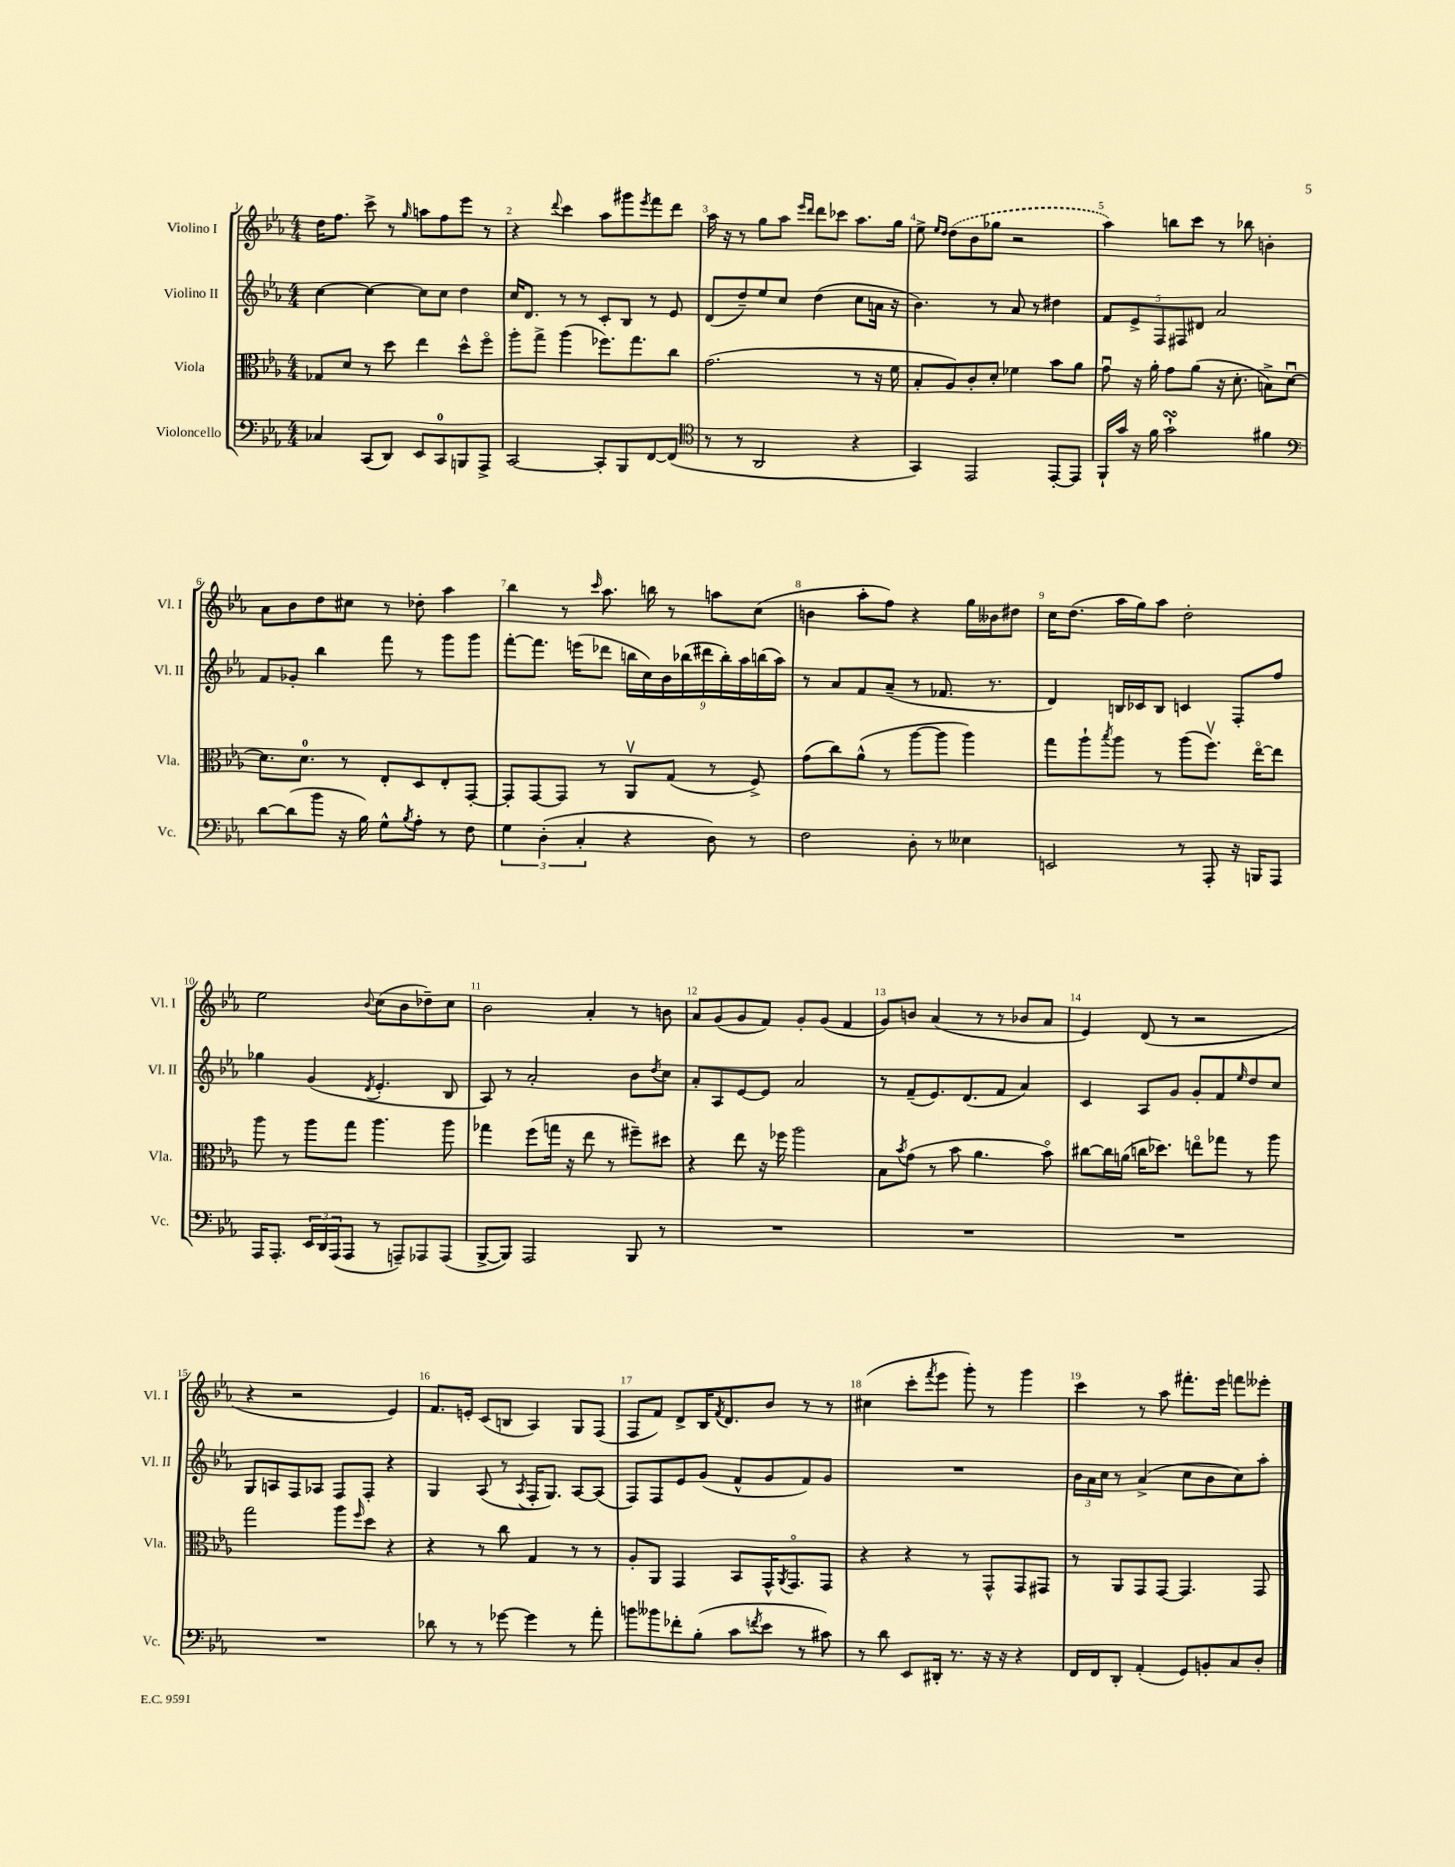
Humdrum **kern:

**kern	**kern	**kern	**kern
*staff4	*staff3	*staff2	*staff1
*clefF4	*clefC3	*clefG2	*clefG2
*k[b-e-a-]	*k[b-e-a-]	*k[b-e-a-]	*k[b-e-a-]
*M4/4	*M4/4	*M4/4	*M4/4
4C-	8G-	[4cc	16dd
.	.	.	8.ff
.	8d	.	.
(8CC	8r	4cc_	8ccc^
8DD)	8dd	.	8r
.	.	.	16qqgg
8EE-	4ee-	8cc]	8aa
8CC	.	8cc	8ff
8BBB	8dd^^	4dd	8eee-
8AAA-^	8ffo	.	8r
=	=	=	=
[2CC	8aa-'	16cc	4r
.	.	8.d	.
.	8gg^	.	.
.	.	.	8qqddd
.	(4aa-	8r	4ccc
.	.	8r	.
8CC']	8.ff-)	8c'	8aa-
8BBB-	.	8B-	8ggg#
.	8.gg	.	.
.	.	.	8qeee-
[8FF	.	8r	8fff
(8FF]	8cc	8e-	8ddd
=	=	=	=
*clefC4	*	*	*
8r	(2.g	(8d	16aa-
.	.	.	16r
8r	.	8dd~)	8r
2AA-	.	8ee-	8gg
.	.	8cc	8aa-
.	.	.	16qqeee-
.	.	.	16qqddd
.	.	(4dd	8ddd
.	.	.	8ccc-
4r	8r	8cc	8.aa-
.	16r	16a	.
.	16f	16r	16gg
=	=	=	=
4GG)	8B-'	4.b-)	8ee-^
.	.	.	16qqee-
.	.	.	16qqdd
.	8A-)	.	(8dd
2EE-	8c'	.	8b-
.	8d'	8r	8gg-
.	4f-	8a-	2r
.	.	8r	.
[8EE-'	8b-	4dd#	.
8EE-]	8a-	.	.
=	=	=	=
16FF`	8gu	10f	4aa-)
16g	.	.	.
.	.	10e-^	.
16r	16r	.	.
16f	16a-'	.	.
.	.	10F	.
2g`	8g	.	8bb
.	.	10F#	.
.	(8a-	.	8ccc
.	.	10d#	.
.	16r	2a-	8r
.	8.d'	.	.
.	.	.	8bb-
4f#	8B^)	.	4b'
.	[8du	.	.
=	=	=	=
*clefF4	*	*	*
[8d	8.d]	8f	8a-
(8d]	.	8g-'	8b-
.	8.d	.	.
8b-	.	4bb-	8dd
16r	8r	.	8cc#
16B-)	.	.	.
8G^^	8E-'	8fff	8r
8qB-	.	.	.
8A-'	8D	8r	8dd-'
8r	8E-'	8ggg	4aa-
8F	[8GG'	8ggg	.
=	=	=	=
6G	8GG']	[8fff'	4bb-
.	[8GG	8.fff]	.
(6D'	.	.	.
.	8GG]	.	8r
.	.	(16eee	.
6C'	.	.	.
.	.	.	16qqccc
.	8r	8ddd-	8.aa-
4r	8AA-v	18bb	.
.	.	18cc)	.
.	.	.	16bb
.	.	18b-	.
.	(8G	.	8r
.	.	(18bb-	.
.	.	18ddd#	.
8D)	8r	.	8aa
.	.	18bb-')	.
.	.	18aa-	.
8r	8F^)	.	(8cc
.	.	(18bb	.
.	.	18aa-)	.
=	=	=	=
2F	(8g	8r	4b
.	8cc)	8a-	.
.	(8a-^^	8f	8aa-'
.	8r	(8a-~	8ff)
8D'	[8aa-	8r	4r
8r	8aa-]	8.f-	.
4E--	4aa-)	.	16gg
.	.	8.r	16b--
.	.	.	8dd#
=	=	=	=
2EE	8gg	4d)	16cc
.	.	.	(8.dd
.	8aa-`	.	.
.	8qbb-	.	.
.	8aa-	16B	16aa-
.	.	16c-	16gg)
.	8r	8B	8aa-
8r	(8aa-	4c	2dd'
8AAA-'	8.ffv)	.	.
16r	.	8F'	.
16BBB	[16ee-o	.	.
8AAA-	8ee-]	8ff	.
=	=	=	=
16AAA-	8aa-	4gg-	2ee-
8.AAA-'	.	.	.
.	8r	.	.
24EE-	8aa-	(4g	.
24DD	.	.	.
(24AAA-	.	.	.
8AAA-	8gg	.	.
.	.	8qd	8qqb-
8r	4.aa-	4.e-'	(8cc
8AAA~)	.	.	8b-
8AAA-	.	.	8dd-~)
(8AAA-	8aa-	8B-	8cc
=	=	=	=
[8BBB-^	4gg-	8A-)	2b-
8BBB-])	.	8r	.
2AAA-	(8ff	2a-'	.
.	16gg	.	.
.	16r	.	.
.	8ee-	.	4a-'
.	8r	.	.
8BBB-	8ff#~)	8b-	8r
.	.	8qdd	.
8r	8dd#	8cc	8b
=	=	=	=
1r	4r	8a-'	8a-
.	.	8A-	(8g
.	8ee-	[8e-	8g
.	16r	8e-]	8f)
.	16ff-	.	.
.	2aa-	2a-	8g'
.	.	.	(8g
.	.	.	4f
=	=	=	=
1r	8B-	8r	8g)
.	8qb-	.	.
.	(8g	(8f~	8b
.	8r	8.e-)	(4a-
.	8b-	.	.
.	.	(8.d	.
.	4.a-	.	8r
.	.	8f	8r
.	.	4a-)	8b-
.	8b-o)	.	8a-
=	=	=	=
1r	[8cc#	4c	4e-)
.	16cc#]	.	.
.	(16a	.	.
.	16cc	8A-	(8d
.	8.dd-)	.	.
.	.	8g	8r
.	8eeo	8g'	2r
.	8gg-	8f	.
.	.	16qqee-	.
.	8r	8dd	.
.	8aa-	8cc	.
=	=	=	=
1r	2gg	8G	4r
.	.	8A	.
.	.	8F	2r
.	.	8A-	.
.	8aa-	8F	.
.	16qqff	.	.
.	8dd	8F'	.
.	4r	4r	4e-)
=	=	=	=
8d-	4r	4G	8.f
8r	.	.	.
.	.	.	16e'
8r	8r	(8A-	(8c
[8g-	8cc	8r	8B
.	.	8qA-	.
4g-]	4G	16F'	4A-)
.	.	8.G)	.
8r	8r	[8A-	8G
8a-'	8r	(8A-]	(8F
=	=	=	=
8b	8A-'	8F)	8F
8b--	8AA-	8F	8f)
8f-'	4GG	8e-	8d^
(8B-'	.	(8g	16B-
.	.	.	8qf
.	.	.	8.d
8c	8BB-	8f^^	.
8qf	.	.	.
8e-	16GG^^	8g	8b-
.	8qAA-	.	.
.	8.GGo	.	.
8r	.	8f)	8r
8c#)	8GG	8g	8r
=	=	=	=
8r	4r	1r	(4cc#
8d	.	.	.
8EE-	4r	.	8ccc'
.	.	.	8qfff
16DD#'	.	.	8eee-
8.r	.	.	.
.	8r	.	8ggg')
16r	8GG^^	.	8r
16r	.	.	.
4r	8GG	.	4ggg
.	8GG#	.	.
=	=	=	=
16FF	8r	24b-	4ccc
.	.	24a-	.
16FF	.	.	.
.	.	24cc	.
8DD'	8AA-	8r	.
(4AA-'	8GG	(4a-^	8r
.	[8GG	.	8aa-
8GG)	4.GG]	8cc	8.fff#'
8BB'	.	8b-	.
.	.	.	16eee-
8C	.	8cc)	8fff
8D'	8GG	8aa-'	8eee--'
==	==	==	==
*-	*-	*-	*-
